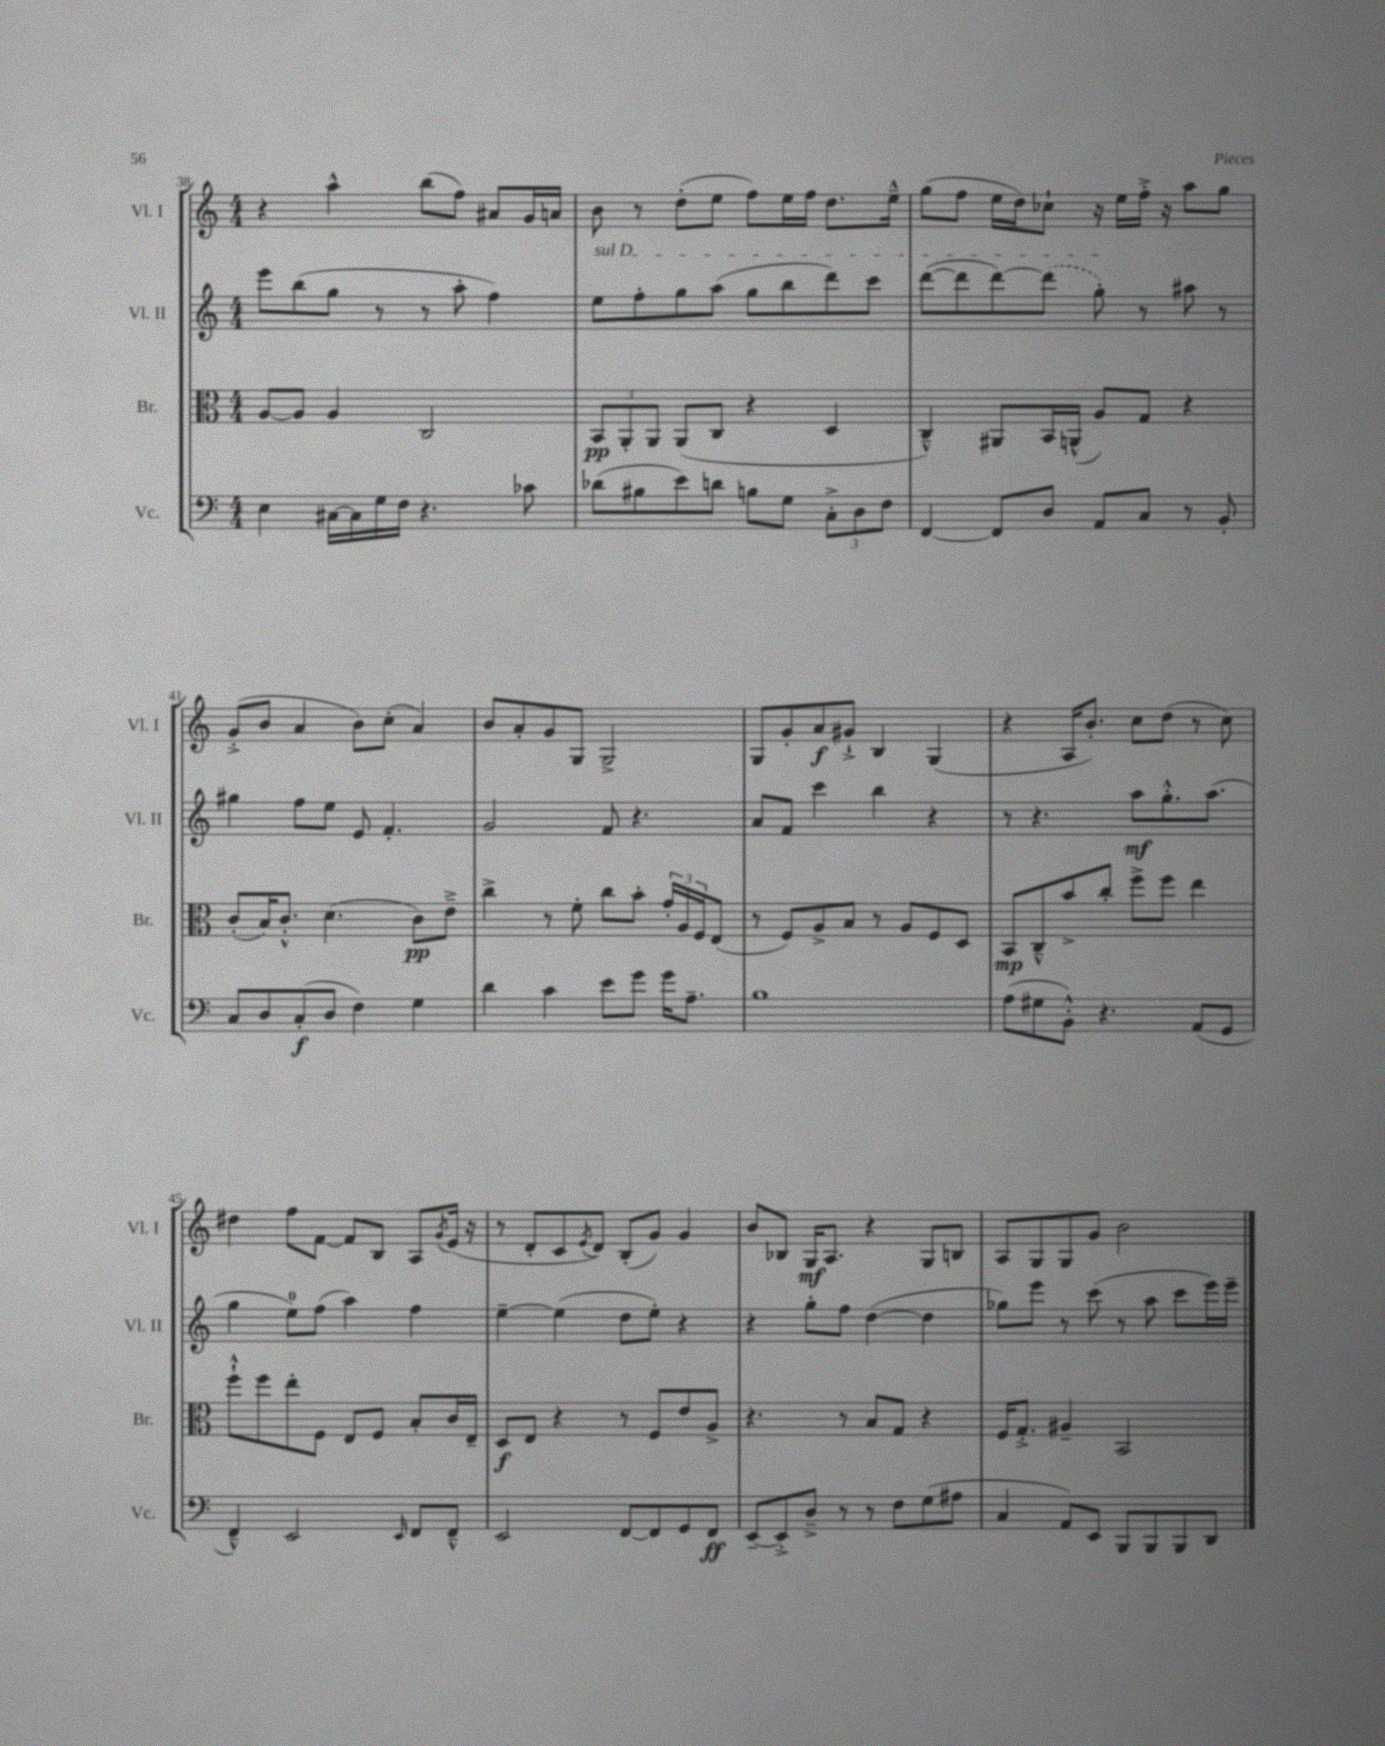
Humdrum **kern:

**kern	**kern	**kern	**kern
*staff4	*staff3	*staff2	*staff1
*clefF4	*clefC3	*clefG2	*clefG2
*k[]	*k[]	*k[]	*k[]
*M4/4	*M4/4	*M4/4	*M4/4
4E	[8A	8eee	4r
.	8A]	(8bb	.
[16C#	4A	8gg	4aa^^
16C#]	.	.	.
16G	.	8r	.
16F	.	.	.
4.r	2C	8r	(8bb
.	.	8aa'	8ff)
.	.	4ff)	8a#
8c-	.	.	16g
.	.	.	16a
=	=	=	=
(8d-	12BB	8ee	8b
.	12AA'	.	.
8B#	.	8ff'	8r
.	12AA	.	.
8e)	(8AA	8gg	(8dd'
8d	8C	(8aa	8ee
8B	4r	8gg	8ff)
8G	.	8bb	16ee
.	.	.	16ff
12C'^	4D	8ddd)	8.dd
12D	.	.	.
.	.	8ccc	.
12F	.	.	.
.	.	.	16ee~^^
=	=	=	=
[4FF	4C~^^)	([8ddd	(8gg
.	.	8ddd]	8ff
8FF]	8AA#	[8ddd)	16ee
.	.	.	16dd)
8D	16BB	(8ddd]	8cc-`
.	(16AA^^	.	.
8AA	8A)	8gg')	16r
.	.	.	16ee
8C	8G	8r	16ff'^
.	.	.	16r
8r	4r	8aa#	8aa
8BB'	.	8r	8gg
=	=	=	=
8C	(8c'	4gg#	(8g'^
8D	16B)	.	8b
.	8.c'^^	.	.
(8C'	.	8ff	4a
8D	(4.d	8ee	.
4F)	.	8e	8b)
.	.	4.f'	(8cc'
4G	8c)	.	4a)
.	8e~^	.	.
=	=	=	=
4d	4cc^	2g	8b
.	.	.	8a'
4c	8r	.	8g
.	8f'	.	8G
8e	8cc	8f	2G^
8g	8b'	4.r	.
16g	24g'	.	.
.	24A	.	.
8.A~	.	.	.
.	24F	.	.
.	(8E	.	.
=	=	=	=
1B	8r	8a	8G
.	8F)	8f	8g'
.	8A^	4ccc	8a
.	8B	.	8g#`^
.	8r	4bb	4B
.	8A	.	.
.	8F	4r	(4G
.	8D	.	.
=	=	=	=
(8A	8BB	8r	4r
8G#	8C~^^	4.r	.
8BB'^^)	8b^	.	16A
.	.	.	8.b')
4.r	8cc'	.	.
.	8ff^	8aa	8cc
.	8ff	8.gg'^^	(8dd
(8AA	4ee	.	8r
.	.	(8.aa	.
8GG	.	.	8cc)
=	=	=	=
4FF~^^)	8ff`^^	4gg	4dd#
.	8ff	.	.
2EE	8ee'	8ee)	8ff
.	8F	(8ff	[8f
.	8E	4aa)	8f]
.	8F	.	8B
16qqEE	.	.	.
8FF	8B'	4ff	8A
.	.	.	8qg
8FF~^^	16c	.	(16e
.	16E~	.	16r
=	=	=	=
2EE	8D	[4ee~	8r
.	8E	.	8d'
.	4r	(4ee]	8c
.	.	.	8qe
.	.	.	8d)
[8FF	8r	8dd	(8B'
8FF]	8F	8ee')	8g)
8GG	8e	4r	4g
8FF	8A^	.	.
=	=	=	=
[8EE~	4.r	4r	8b
8EE'^]	.	.	8B-
8D~^	.	8gg'	16G
.	.	.	8.A
8r	8r	8ff	.
8r	8B	([4dd	4r
8F	8G	.	.
(8G	4r	4dd]	8G
8A#	.	.	8B
=	=	=	=
4C	16F	8gg-)	8A
.	8.G'^	.	.
.	.	8eee	8G
8AA)	4A#~	8r	8G
8EE	.	(8ccc	8g
8BBB	2BB	8r	2b
8BBB	.	8aa	.
8BBB	.	8ccc	.
8DD	.	16eee)	.
.	.	16eee~	.
==	==	==	==
*-	*-	*-	*-
